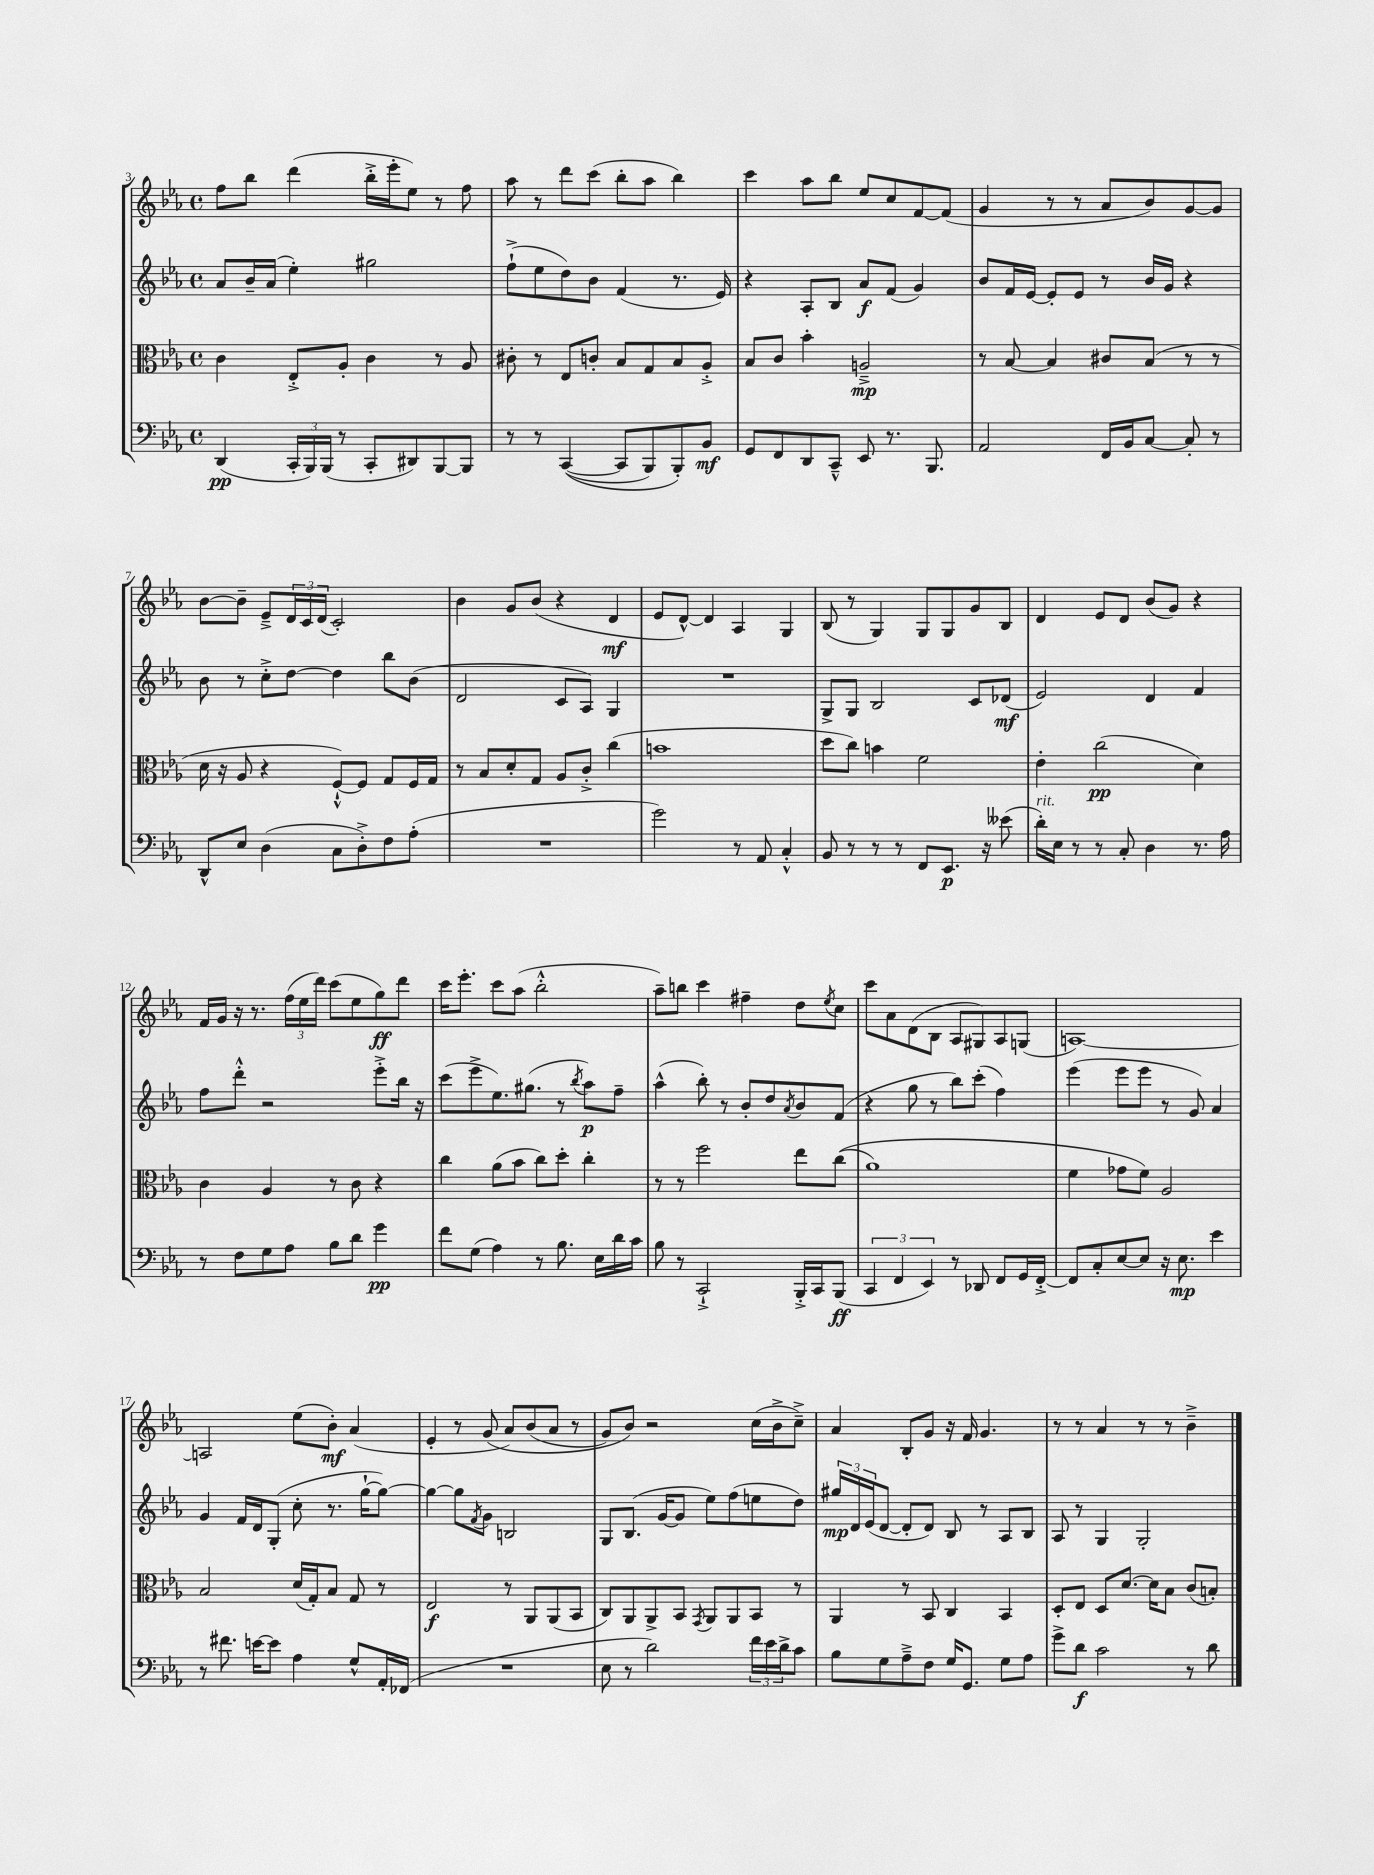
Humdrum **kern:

**kern	**kern	**kern	**kern
*staff4	*staff3	*staff2	*staff1
*clefF4	*clefC3	*clefG2	*clefG2
*k[b-e-a-]	*k[b-e-a-]	*k[b-e-a-]	*k[b-e-a-]
*M4/4	*M4/4	*M4/4	*M4/4
*met(c)	*met(c)	*met(c)	*met(c)
(4DD	4c	8a-	8ff
.	.	16b-~	8bb-
.	.	(16a-	.
24CC'	8E-'^	4ee-')	(4ddd
24BBB-)	.	.	.
(24BBB-	.	.	.
8r	8A-'	.	.
8CC'	4c	2gg#	16bb-'^
.	.	.	16eee-'
8DD#)	.	.	8ee-)
[8BBB-	8r	.	8r
8BBB-]	8A-	.	8ff
=	=	=	=
8r	8c#'	(8ff`^	8aa-
8r	8r	8ee-	8r
&(([4CC	8E-	8dd)	8ddd
.	8c'	8b-	(8ccc
8CC]	8B-	(4f	8bb-'
8BBB-)	8G	.	8aa-
8BBB-'&)	8B-	8.r	4bb-)
8BB-	8A-'^	.	.
.	.	16e-)	.
=	=	=	=
8GG	8B-	4r	4ccc
8FF	8c	.	.
8DD	4b-'	8A-'	8aa-
8CC~^^	.	8B-	8bb-
8EE-	2A~^	8a-	8ee-
8.r	.	(8f	8cc
.	.	4g)	[8f
8.BBB-	.	.	.
.	.	.	(8f]
=	=	=	=
2AA-	8r	8b-	4g
.	[8B-	16f	.
.	.	[16e-	.
.	4B-]	8e-']	8r
.	.	8e-	8r
16FF	8c#	8r	8a-
16BB-	.	.	.
[8C	(8B-	16b-	8b-)
.	.	16g	.
8C']	8r	4r	[8g
8r	8r	.	8g]
=	=	=	=
8DD^^	16d	8b-	[8b-
.	16r	.	.
8E-	8A-	8r	8b-~]
(4D	4r	8cc'^	8e-~^
.	.	[8dd	24d
.	.	.	24c
.	.	.	(24d
8C	[8F`^^)	4dd]	2c')
8D'^)	8F]	.	.
8F	8G	8bb-	.
(8A-'	16F	(8b-	.
.	16G	.	.
=	=	=	=
1r	8r	2d	4b-
.	8B-	.	.
.	8d'	.	8g
.	8G	.	(8b-
.	8A-	8c	4r
.	8c'^	8A-)	.
.	(4cc	4G	4d
=	=	=	=
2g)	1b	1r	8e-
.	.	.	[8d^^)
.	.	.	4d]
8r	.	.	4A-
8AA-	.	.	.
4C'^^	.	.	4G
=	=	=	=
8BB-	8dd	8G^	(8B-
8r	8cc)	8G	8r
8r	4b	2B-	4G)
8r	.	.	.
8FF	2f	.	8G
8.EE-	.	.	8G
.	.	8c	8g
16r	.	.	.
(8e--	.	(8d-	8B-
=	=	=	=
16d')	4e-'	2e-)	4d
16E-	.	.	.
8r	.	.	.
8r	(2cc	.	8e-
8C'	.	.	8d
4D	.	4d	(8b-
.	.	.	8g)
8.r	4d)	4f	4r
16A-	.	.	.
=	=	=	=
8r	4c	8ff	16f
.	.	.	16g
8F	.	8ddd'^^	16r
.	.	.	8.r
8G	4A-	2r	.
8A-	.	.	(24ff
.	.	.	24ee-
.	.	.	24ddd)
8B-	8r	.	(8ccc
8d	8c	.	8ee-
4g	4r	8eee-'^	8gg)
.	.	16bb-	8ddd
.	.	16r	.
=	=	=	=
8f	4cc	(8ccc	16ccc
.	.	.	8.eee-'
(8G	.	8eee-^	.
4A-)	(8a-	8.ee-)	8ccc
.	8b-	.	(8aa-
.	.	(8.gg#	.
8r	8cc)	.	2bb-'^^
8.B-	8dd'	8r	.
.	.	8qbb-	.
.	4cc'	8aa-)	.
16E-	.	.	.
16d	.	8ff~	.
16c	.	.	.
=	=	=	=
8B-	8r	(4aa-^^	8aa-~)
8r	8r	.	8bb
2CC`^	2ff	8bb-')	4ccc
.	.	8r	.
.	.	8b-'	4ff#~
.	.	8dd	.
.	.	8qa-	.
16BBB-'^	8ee-	8b-	8dd
16CC	.	.	.
.	.	.	8qee-
(8BBB-	&((8cc	(8f	8cc
=	=	=	=
6CC	1a-)	4r	8ccc
.	.	.	8a-
6FF	.	.	.
.	.	8gg	(8d
6EE-)	.	.	.
.	.	8r	8B-
8r	.	8bb-)	8A-
8DD-	.	(8ccc'	8G#)
8FF	.	4ff)	8A-
16GG	.	.	(8G
[16FF'^	.	.	.
=	=	=	=
8FF]	4f	(4eee-	[1A)
8C'	.	.	.
[8E-	8g-	8eee-	.
8E-]	8f&)	8eee-	.
16r	2A-	8r	.
8.E-	.	.	.
.	.	8g)	.
4e-	.	4a-	.
=	=	=	=
8r	2B-	4g	2A]
8.f#	.	.	.
.	.	16f	.
[16e	.	16d	.
8e]	.	(8G'	.
4A-	(16d	8cc'	(8ee-
.	16G')	.	.
.	8B-	8.r	8b-')
8G^^	8G	.	(4a-
.	.	[16gg`	.
16AA-'	8r	8gg_)	.
(16FF-	.	.	.
=	=	=	=
1r	2E-	4gg_	4e-'
.	.	8gg]	8r
.	.	8qf	.
.	.	8g	&(8g
.	8r	2B	8a-)
.	8AA-	.	(8b-
.	(8AA-	.	8a-
.	8BB-	.	8r
=	=	=	=
8E-	8C)	8G	8g)
8r	8AA-	(8.B-	8b-&)
2d)	8AA-^	.	2r
.	.	[16g	.
.	8BB-	8g]	.
.	8qGG	.	.
.	8AA-	8ee-)	.
.	8AA-	(8ff	.
24f	8BB-	8ee	(16cc
24e-	.	.	.
.	.	.	16b-^
24d^	.	.	.
8c	8r	8dd)	8cc~^)
=	=	=	=
8B-	4AA-	24gg#	4a-
.	.	24d	.
.	.	(24e-	.
8G	.	[8d	.
8A-~^	8r	8d']	8B-'
8F	8BB-	8d)	8g
16G	4C	8B-	16r
8.GG	.	.	16f
.	.	8r	4.g
8G	4BB-	8A-	.
8A-	.	8B-	.
=	=	=	=
8g^	8D'	8A-	8r
8d	8E-	8r	8r
2c	8D	4G	4a-
.	[8.d	.	.
.	.	2G'	8r
.	16d]	.	.
.	8B-	.	8r
8r	(8c	.	4b-~^
8d	8B')	.	.
==	==	==	==
*-	*-	*-	*-
